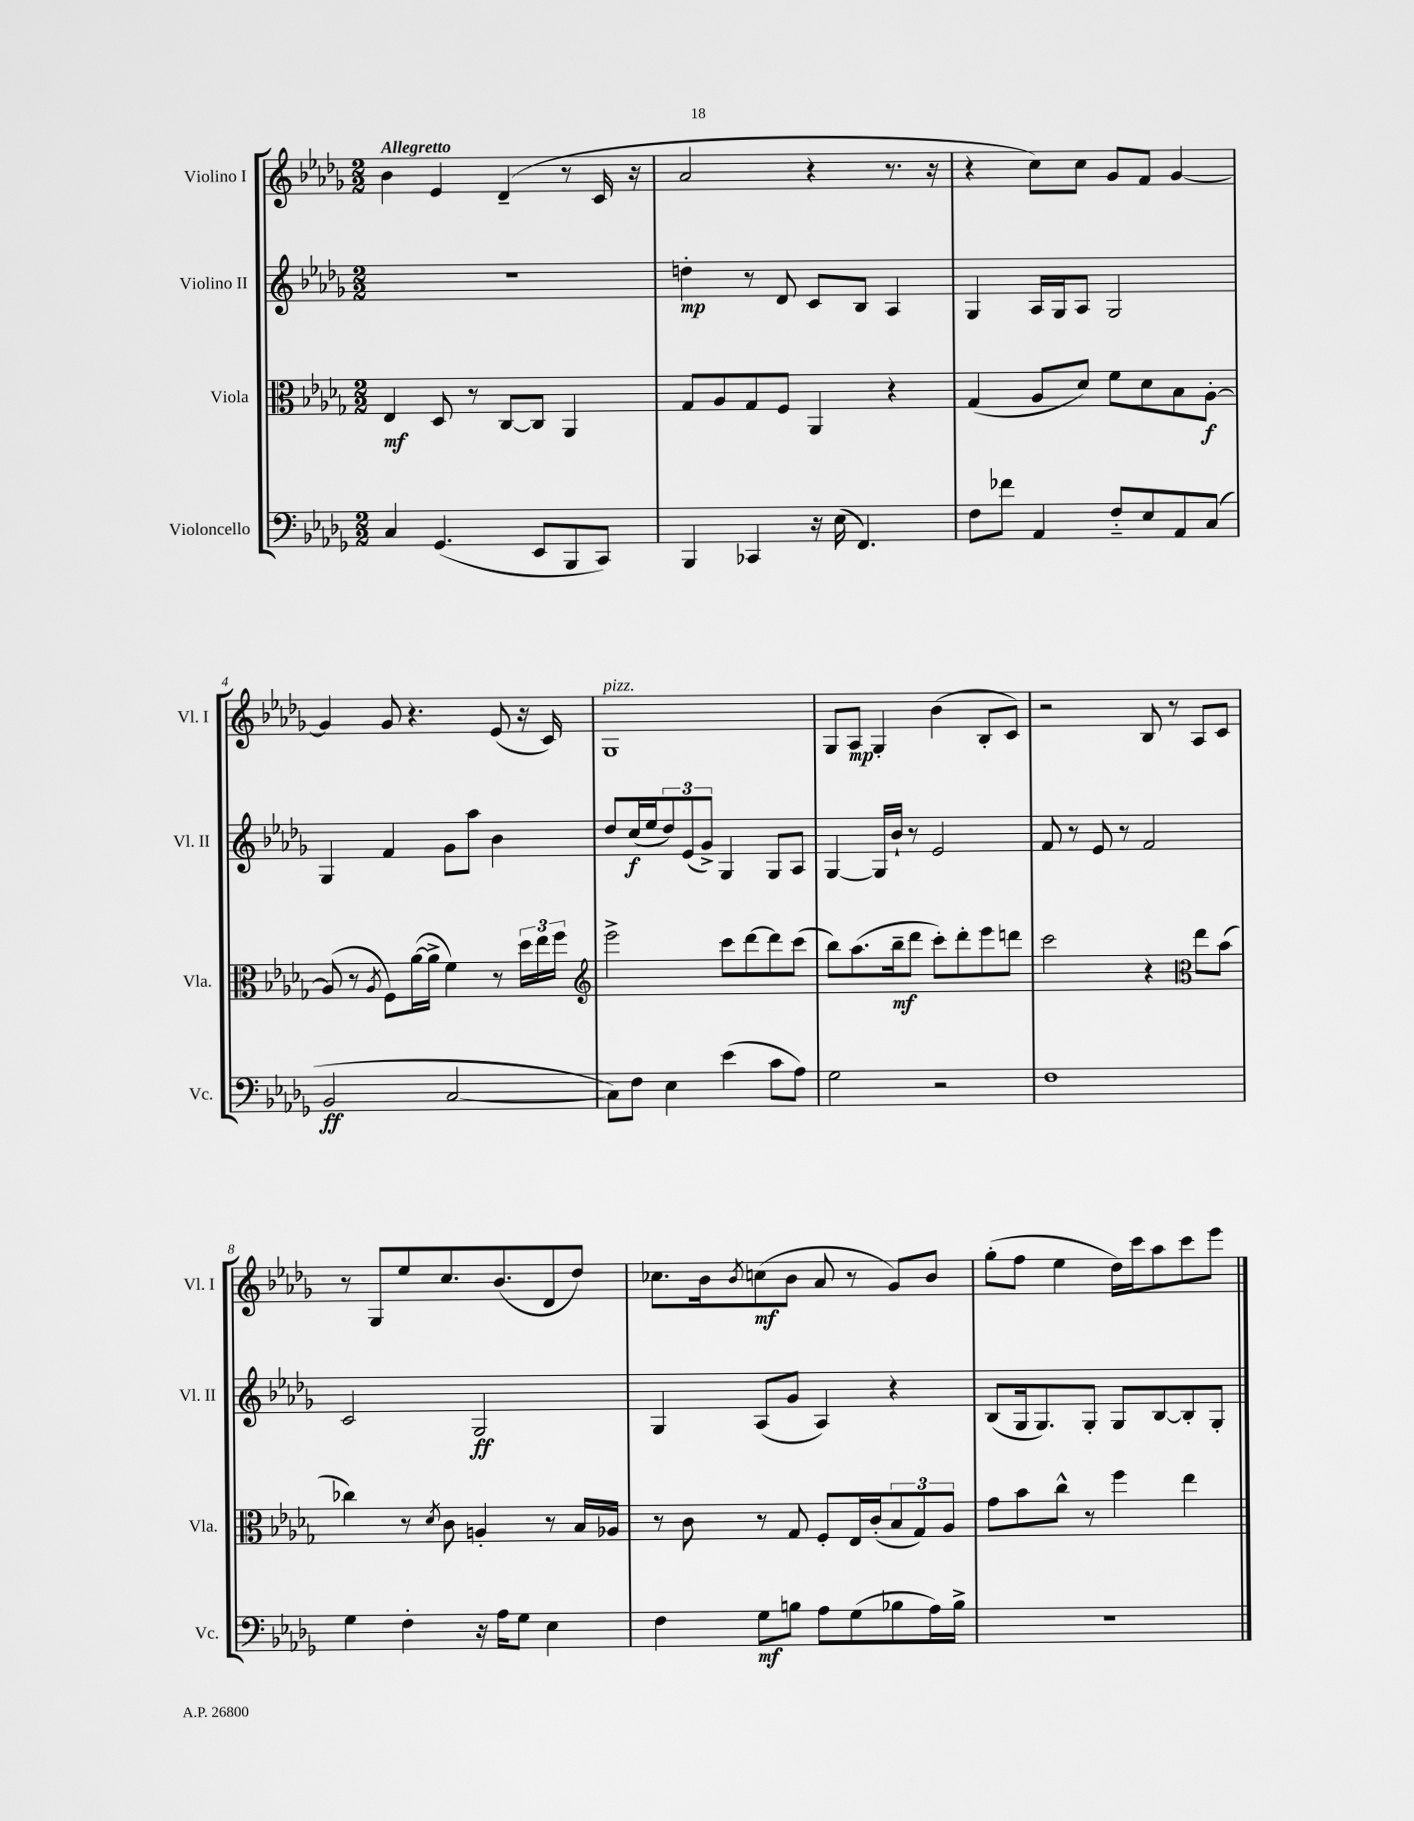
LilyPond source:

<<
\new StaffGroup <<
\new Staff = "s0" \with { instrumentName = "Violino I" shortInstrumentName = "Vl. I" } {
    \clef treble \key des \major \numericTimeSignature \time 2/2 \tempo "Allegretto"
    bes'4 ees'4 des'4--( r8 c'16 r16 |
    aes'2 r4 r8. r16 |
    r4 c''8) c''8 ges'8 f'8 ges'4~ |
    ges'4 ges'8 r4. ees'8( r16 c'16) |
    ges1^\markup { \italic "pizz." } |
    ges8 aes8\mp ges4-. bes'4( bes8-. c'8) |
    r2 bes8 r8 aes8 c'8 |
    r8 ges8 ees''8 c''8. bes'8.( des'8 des''8) |
    ces''8. bes'16 \acciaccatura { bes'8 } c''8\mf( bes'8 aes'8 r8 ges'8) bes'8 |
    ges''8-.( f''8 ees''4 des''16) c'''16 aes''8 c'''8 ees'''8 \bar "|." |
}
\new Staff = "s1" \with { instrumentName = "Violino II" shortInstrumentName = "Vl. II" } {
    \clef treble \key des \major \numericTimeSignature \time 2/2
    R1 |
    d''4-.\mp r8 des'8 c'8 bes8 aes4 |
    ges4 aes16 ges16 aes8 ges2 |
    ges4 f'4 ges'8 aes''8 bes'4 |
    des''8 c''16\f( ees''16 \tuplet 3/2 { des''8) ees'8( ges'8->) } ges4 ges8 aes8 |
    ges4~ ges16 bes'16-! r8 ees'2 |
    f'8 r8 ees'8 r8 f'2 |
    c'2 ges2\ff |
    ges4 aes8( ges'8 aes4) r4 |
    bes8( ges16 ges8.) ges8-. ges8 bes8~ bes8-. ges8-. \bar "|." |
}
\new Staff = "s2" \with { instrumentName = "Viola" shortInstrumentName = "Vla." } {
    \clef alto \key des \major \numericTimeSignature \time 2/2
    ees4\mf des8 r8 c8~ c8 aes,4 |
    ges8 aes8 ges8 f8 aes,4 r4 |
    ges4( aes8 des'8) f'8 des'8 bes8 aes8~-.\f |
    aes8( r8 \acciaccatura { aes8 } f8) aes'16~( aes'16-> f'4) r8 \tuplet 3/2 { des''16 ees''16 f''16 } |
    \clef treble ees'''2-> c'''8 des'''8~ des'''8 c'''8( |
    bes''8) aes''8.( bes''16--\mf des'''8 c'''8-.) des'''8-. ees'''8 d'''8 |
    c'''2 r4 \clef alto ees''8 bes'8( |
    ces''4) r8 \acciaccatura { des'8 } c'8 a4-. r8 bes16 aes16 |
    r8 c'8 r8 ges8 f8-. ees16 c'16-.( \tuplet 3/2 { bes8 ges8) aes8 } |
    ges'8 bes'8 c''8-^ r8 f''4 ees''4 \bar "|." |
}
\new Staff = "s3" \with { instrumentName = "Violoncello" shortInstrumentName = "Vc." } {
    \clef bass \key des \major \numericTimeSignature \time 2/2
    c4 ges,4.( ees,8 bes,,8 c,8) |
    bes,,4 ces,4 r16 ees16( f,4.) |
    f8 fes'8 aes,4 f8-_ ees8 aes,8 c8( |
    bes,2\ff c2~ |
    c8) f8 ees4 ees'4( c'8 aes8) |
    ges2 r2 |
    f1 |
    ges4 f4-. r16 aes16 ges8 ees4 |
    f4 ges8\mf b8 aes8 ges8( bes8 aes16) bes16-> |
    R1 \bar "|." |
}
>>
>>
